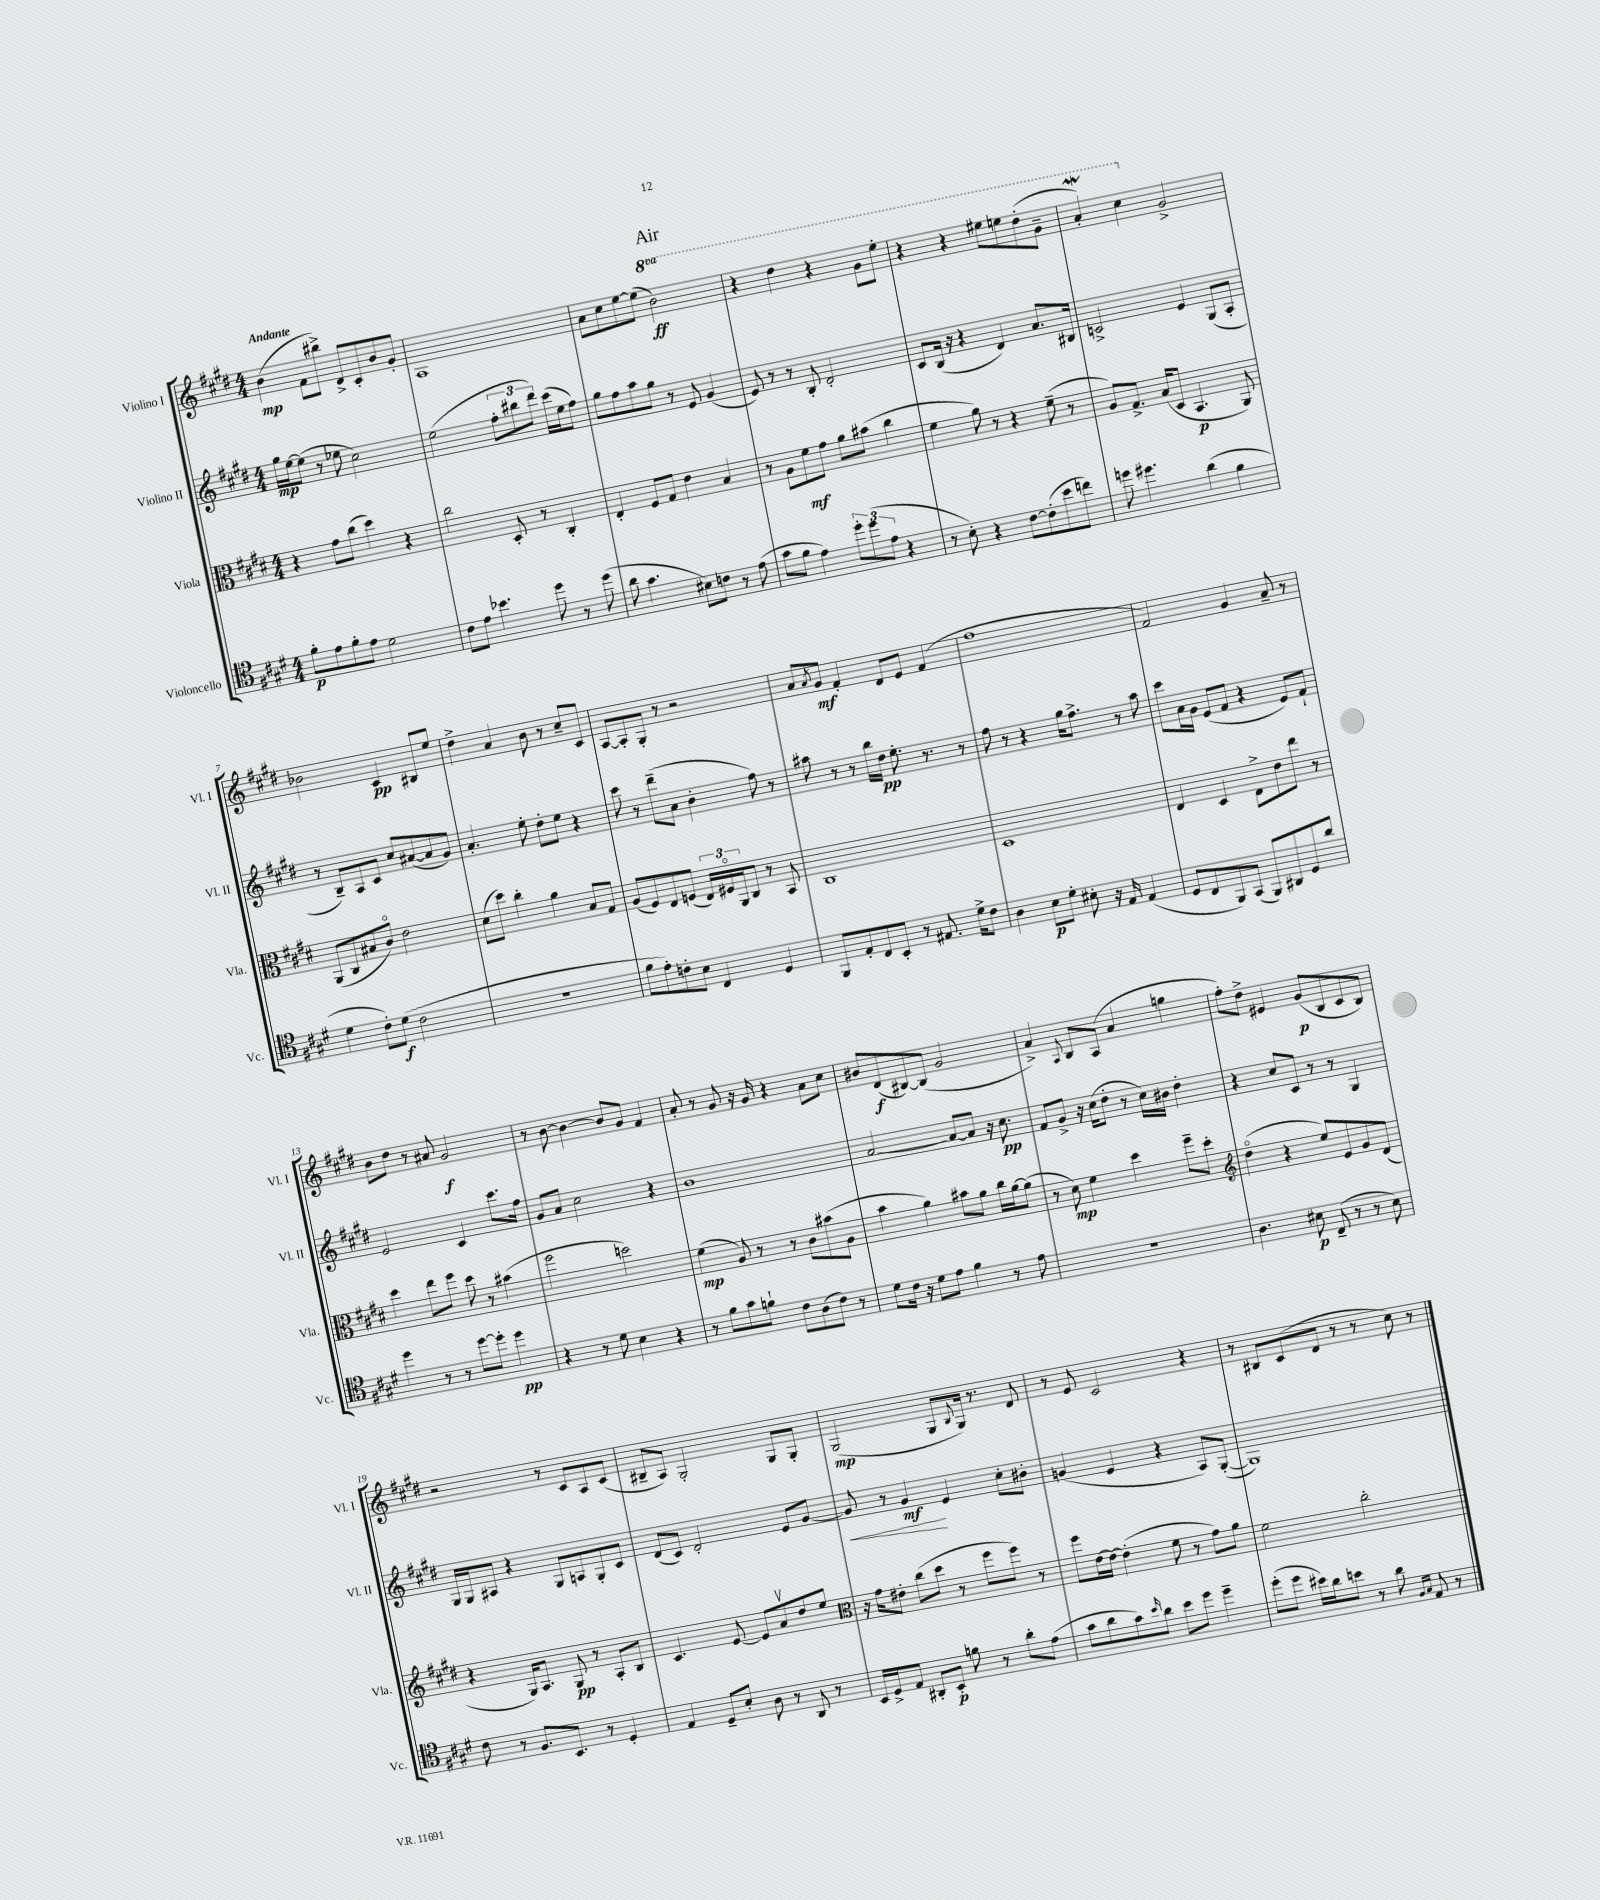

**kern	**kern	**kern	**kern
*staff4	*staff3	*staff2	*staff1
*clefC4	*clefC3	*clefG2	*clefG2
*k[f#c#g#d#]	*k[f#c#g#d#]	*k[f#c#g#d#]	*k[f#c#g#d#]
*M4/4	*M4/4	*M4/4	*M4/4
8f#'\L	4r	16gg#\LL	(4b\
.	.	[16ee\J	.
8e\	.	(8ee\]J	.
8f#'\	8g#\L	8r	8f#\L
8e\J	(8cc#\J	8ee-\	8bb#^\J)
2d#\	4dd#\)	2cc#\)	8d#^/L
.	.	.	8c#'/
.	4r	.	8b/
.	.	.	8g#'/J
=	=	=	=
8c#\L	2cc#\	(2ee\	1A
8e\J	.	.	.
4.b-\	.	.	.
.	8D#'/	12ff#'\L	.
.	.	12bb#\	.
8dd#\	8r	.	.
.	.	12ddd#\J)	.
8r	4C#'/	(16ccc#\LL	.
.	.	16ee\J	.
(8dd#\	.	8ff#\J)	.
=	=	=	=
8a\	4E'/	8gg#\L	8a\L
4.g#\	.	8ff#\	8cc#\
.	8F#/L	8aa\	[8ee\
.	8G#/J	8gg#\J	(8ee\]J
8B#\L)	4e\	8r	2bb\)
8c\J	.	8e/	.
8r	4B/	(4g#/	.
(8e\	.	.	.
=	=	=	=
8g#\L	8r	8e/)	4r
8f#\J	8A\L	8r	.
4e\)	8f#\	8r	4ddd#\
.	8g#\J	8B'/	.
12dd#'\L	8a\L	2d#'/	4r
(12dd#\	.	.	.
.	(8b#\J	.	.
12e\J	.	.	.
4r	4cc#\	.	8gg#\L
.	.	.	8eee'\J
=	=	=	=
8r	4f#\	8c#/L	4r
8B'\)	.	(16B/Jk	.
.	.	16r	.
4r	8a\)	4r	4r
.	8r	.	.
[8c#\L	4r	4d#/)	8eee#\L
(8c#'\]	.	.	8eee\
8b\	(8f#~\	8.a/L	(8ddd#'\
8cc\J)	8r	.	8gg#~\J
.	.	16B#/Jk	.
=	=	=	=
8dd\	8A/L)	2c^/	4aa'/)
4.dd#\	8.G#^/J	.	.
.	.	.	4ccc#\
.	(16B/LK	.	.
.	8D#/J	.	.
(4a\	4.BB/	4e/	2g#^/
4f#\	.	(8G#/L	.
.	8AA/)	8A'/J	.
=	=	=	=
4d#\	(8AA/L	8r	2b-\
.	8C#/	8B~/L)	.
8c#'\L)	8B#/	8A/	.
(8d#\J	8c#o/J)	8c#/J	.
2c#\	2e\	8cc#/L	4c#/
.	.	([8a#/	.
.	.	8a#/]	8B#/L
.	.	8g#/J)	8ee/J
=	=	=	=
1r	(8d#\L	4.a'/	4dd#^\
.	8dd#\J)	.	.
.	4cc#'\	.	4a/
.	.	8ee'\	.
.	4a\	8dd#'\L	8b\
.	.	8ee\J	8r
.	8B/L	4r	8cc#~/L
.	8G#/J	.	8c#/J
=	=	=	=
8f#\L	(8A/L	8ccc#\	[8A/L
8e'\)	8F#/)	8r	8A'/]
8c'\	8E/	(8ddd#~\L	8G#'/J
8B\J	(8F/J	8a\J	8r
4C#/	24E/LL)	4b'\	2r
.	24F#o/	.	.
.	24AA/J	.	.
.	8C#/J	.	.
4D#/	8r	8ff#\)	.
.	8BB/	8r	.
=	=	=	=
8FF#/L	1C#	8aa#\	8a/L
.	.	.	8qa/
8E'/	.	8r	8g#/J
8C#/	.	8r	4f#'/
8BB'/J	.	16bb\LL	.
.	.	16dd#\JJ	.
8r	.	8.ee'\	8d#/L
8.E#/	.	.	8e/J
.	.	8.r	.
.	.	.	(4f#/
16d#^\LK	.	.	.
8c#\J	.	8r	.
=	=	=	=
4A\	1D#	8ff#\	1ff#
.	.	8r	.
8B\L	.	4r	.
8d#'\J	.	.	.
8B#'\	.	16gg#\LK	.
.	.	8.ff#^\J	.
16r	.	.	.
16E/	.	.	.
(4E/	.	8r	.
.	.	8aa\	.
=	=	=	=
8D#/L	4E/	8ccc#\L	2f#/)
8C#/	.	16a\L	.
.	.	16g#\JJ	.
8FF#/)	4D#/	(8e/L	.
(8GG#/J	.	8f#/J	.
8FF#/L)	8E^\L	4r	4g#/
8AA#/	8e\	.	.
8D#/	8ee\J	8e/L)	8a~/
8a/J	8r	8f#`/J	8r
=	=	=	=
4dd#\	4dd#\	2e/	8b\L
.	.	.	8dd#\J
8r	8ee\L	.	8r
8r	8ff#\J	.	8a#/
[8dd#\L	8dd#\	4c#/	2g#/
8dd#'\]J	8r	.	.
4dd#\	(4b#\	8.ccc#\L	.
.	.	16ff#\Jk	.
=	=	=	=
4r	2ff#\	8g#/L	8r
.	.	8a/J	[8b\
8r	.	2cc#\	4b\_
8d#\	.	.	.
4B\	2dd\)	.	8b/]L
.	.	.	8g#/J
4r	.	4r	4f#/
=	=	=	=
8r	(4f#\	1b	8a'/
8f#\L	.	.	8r
8g#\	8A/)	.	8g#/
8f`\J	8r	.	16r
.	.	.	16g#/
8c#\L	8r	.	4r
(8A\	8c#\L	.	.
8c#\J)	(8b#\	.	8a\L
8r	8A\J	.	8cc#\J
=	=	=	=
8d#\L	4b\	[2a/	8b#/L
16c#\Jk	.	.	(8d#/
16r	.	.	.
8d#\L	4a\)	.	[8B#/)
8e\J	.	.	(8B#/]J
4f#\	8b#\L	8a/_L	2g#/
.	8a\J	8a/]J	.
8r	16cc#\LL	16r	.
.	[16a\J	8.cc#\	.
8e\	(8a\]J	.	.
=	=	=	=
1r	8r	8f#/L	4a^/)
.	8d#\)	8g#^/J	.
.	.	.	8qqA/
.	4f#\	16r	8B/L
.	.	(16cc#\LK	.
.	.	8dd#'\J	(8A/J
.	4dd#\	8r	4a/
.	.	16cc#\LL)	.
.	.	16b#\JJ	.
.	8ff#~\L	4dd#'\	4gg\
.	8dd#'\J	.	.
=	=	=	=
*	*clefG2	*	*
4.A\	(4dd#o\	4r	8ff#'\L)
.	.	.	8dd#^\J
.	4r	8cc#/L	4e#/
8B#\	.	8c#/J	.
(8C#~/	8ee/L)	8r	(8g#/L
8r	8e/	8r	8B/
8r	8g#/	4G#/	8c#/
8B#\)	(8d#/J	.	8B/J)
=	=	=	=
8c#\	4r	16G#/LL	2r
.	.	16G#/J	.
8r	.	8A#/J	.
8.F#/L	16G#/LK)	4r	.
.	8.A/J	.	.
8.BB/J	.	.	.
.	8G#/	8G#/L	8r
8r	8r	8A/	8c#/L
4D#'/	8A'/L	8G#'/	8A/
.	8B/J	8c#/J	(8c#/J
=	=	=	=
4E/	4.c#/	(8d#/L	8B#~/L
.	.	8c#/J)	8A/J)
8D#~/L	.	2d#'/	2G#'/
8B'/J	[8e/	.	.
8A\	8e/]L	.	.
8r	8av/	.	.
8AA/	8dd#/	8e/L	8G#/L
8r	8ee/J	[8g#/J	8G#'/J
=	=	=	=
*	*clefC3	*	*
16BB/LL	16r	8g#/]	(2G#/
16D#^/J	16g#\LK	.	.
8E/J	8e#'\J	8r	.
8AA#'/L	(8cc#\L	4g#/	.
8BB'/J	8dd#\J	.	.
8f\	8r	4e/	8G#/L
.	.	.	8qqB/
8r	8ff#\L	.	16G#/Jk)
.	.	.	8.r
8a'\L	8ff#\J)	8cc#'\L	.
(8e\J	8r	8b#'\J	8d#/
=	=	=	=
8g#\L	8ff#\L	(4g/	8r
8a\	[16e\L	.	8e/
.	16e\_JJ	.	.
8g#\)	(4e'\]	4e/	2c#/
16qqb/	.	.	.
8a\J	.	.	.
8b\L	8f#\	4r	.
8dd#\J	8r	.	.
4dd#~\	8g#\L)	8A/L)	4r
.	8a\J	([8G#'/J	.
=	=	=	=
(8dd#'\L	2f#\	1G#])	8r
8dd#\J	.	.	8B#/L
16b#\LL)	.	.	(8c#/
16a\J	.	.	.
8b\J	.	.	8d#/J
8r	2cc#'\	.	8r
8a\	.	.	8r
16qqF#/LL	.	.	.
16qqG#/JJ	.	.	.
8E/	.	.	8cc#\)
8r	.	.	8r
==	==	==	==
*-	*-	*-	*-
